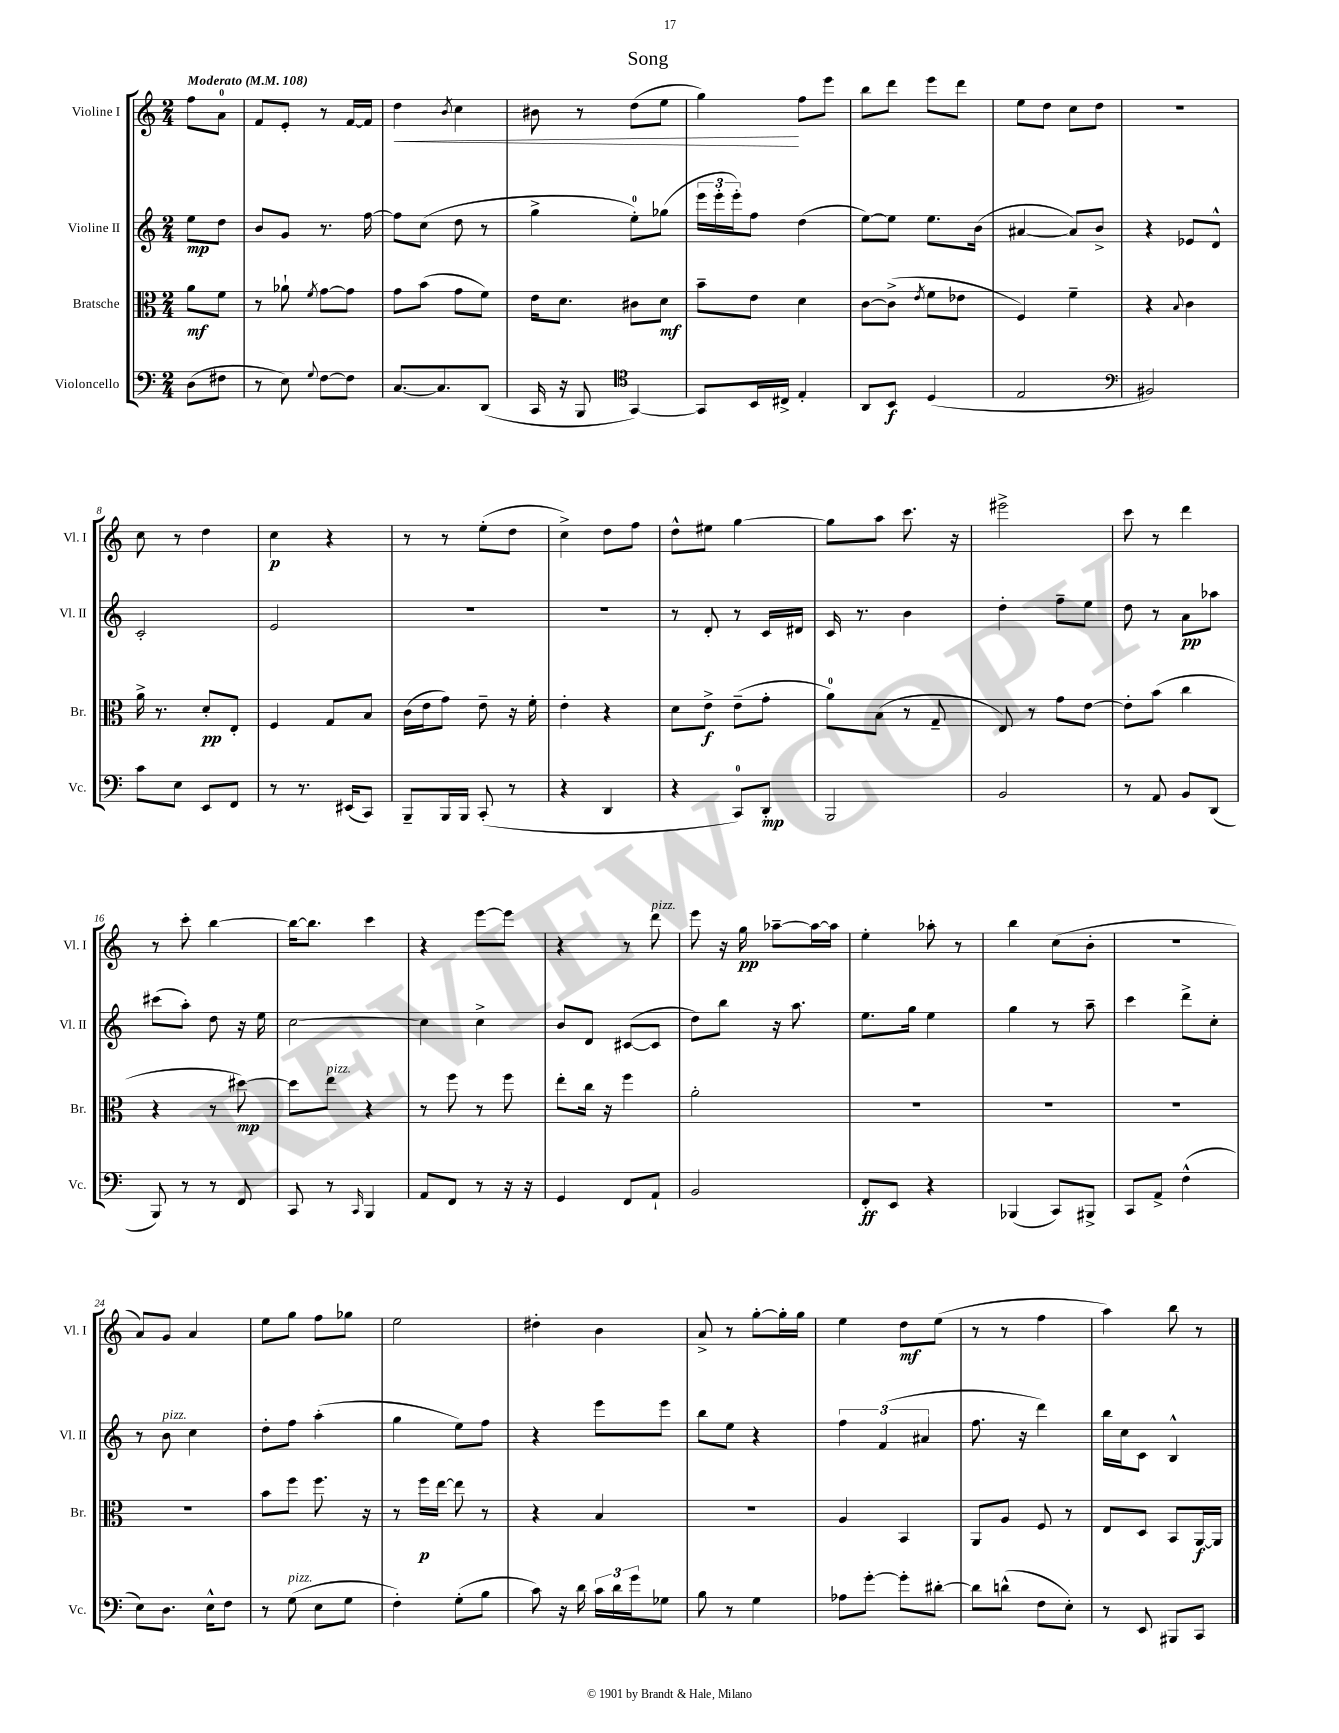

**kern	**kern	**kern	**kern
*staff4	*staff3	*staff2	*staff1
*clefF4	*clefC3	*clefG2	*clefG2
*k[]	*k[]	*k[]	*k[]
*M2/4	*M2/4	*M2/4	*M2/4
*MM108	*MM108	*MM108	*MM108
(8D\L	8a\L	8ee\L	8ff\L
8F#\J	8f\J	8dd\J	8a\J
=	=	=	=
8r	8r	8b/L	8f/L
8E\)	8a-`\	8g/J	8e'/J
8qqG/	8qf/	.	.
[8F\L	[8g\L	8.r	8r
8F\]J	8g\]J	.	[16f/LL
.	.	[16ff\	16f/]JJ
=	=	=	=
[8.C/L	8g\L	8ff\]L	4dd\
.	(8b\J	(8cc\J	.
8.C/]	.	.	.
.	.	.	8qb/
.	8g\L	8dd\	4cc\
(8DD/J	8f\J)	8r	.
=	=	=	=
16CC/	16e\LK	4gg^\	8b#\
16r	8.d\J	.	.
8BBB/	.	.	8r
*clefC4	*	*	*
[4GG/)	8c#\L	8ee'\L)	(8dd\L
.	8d\J	(8gg-\J	8ee\J
=	=	=	=
8GG/]L	8b~\L	24eee\LL	4gg\)
.	.	24eee'\	.
.	.	24eee'\J)	.
16BB/L	8e\J	8ff\J	.
16C#^/JJ	.	.	.
4E'/	4d\	(4dd\	8ff\L
.	.	.	8eee\J
=	=	=	=
8AA/L	[8c\L	[8ee\L)	8bb\L
8BB/J	(8c^\]J	8ee\]J	8ddd\J
.	8qe/	.	.
(4D/	8f\L	8.ee\L	8eee\L
.	8e-\J	.	8ddd\J
.	.	(16b\Jk	.
=	=	=	=
2E/	4F/)	[4a#/	8ee\L
.	.	.	8dd\J
.	4f~\	8a#/]L)	8cc\L
.	.	8b^/J	8dd\J
=	=	=	=
*clefF4	*	*	*
2BB#/)	4r	4r	2r
.	8qqB/	.	.
.	4c\	8e-/L	.
.	.	8d^^/J	.
=	=	=	=
8c\L	16a^\	2c'/	8cc\
.	8.r	.	.
8E\J	.	.	8r
8EE/L	8d'/L	.	4dd\
8FF/J	8E'/J	.	.
=	=	=	=
8r	4F/	2e/	4cc\
8.r	.	.	.
.	8G/L	.	4r
(16EE#/LK	.	.	.
8CC/J)	8B/J	.	.
=	=	=	=
8BBB~/L	(16c\LL	2r	8r
.	16e\J	.	.
16BBB/L	8g\J)	.	8r
16BBB/JJ	.	.	.
(8CC'/	8e~\	.	(8ee'\L
8r	16r	.	8dd\J
.	16f'\	.	.
=	=	=	=
4r	4e'\	2r	4cc^\)
4DD/	4r	.	8dd\L
.	.	.	8ff\J
=	=	=	=
4r	8d\L	8r	8dd^^\L
.	8e^\J	8d'/	8ee#\J
8CC/L)	(8e~\L	8r	[4gg\
8DD'/J	8g'\J	16c/LL	.
.	.	16d#/JJ	.
=	=	=	=
2BBB/	8a\L)	16c/	8gg\]L
.	.	8.r	.
.	(8B\J	.	8aa\J
.	8r	4b\	8.ccc\
.	8G~/	.	.
.	.	.	16r
=	=	=	=
2BB/	8E/)	4dd'\	2eee#^\
.	8r	.	.
.	8g\L	8ff~\L	.
.	[8e\J	8ee\J	.
=	=	=	=
8r	8e'\]L	8dd\	8ccc\
8AA/	(8b\J	8r	8r
8BB/L	4cc\	8a\L	4ddd\
(8DD/J	.	8aa-\J	.
=	=	=	=
8BBB/)	4r	(8ccc#\L	8r
8r	.	8aa'\J)	8ccc'\
8r	8r	8dd\	[4bb\
8FF/	[8dd#\)	16r	.
.	.	16ee\	.
=	=	=	=
8CC/	8dd#\]L	[2cc\	16bb\_LK
.	.	.	8.bb\]J
8r	8ee\J	.	.
16qqCC/	.	.	.
4BBB/	4r	.	4ccc\
=	=	=	=
8AA/L	8r	4cc\]	4r
8FF/J	8ff\	.	.
8r	8r	4cc^\	[8eee\L
16r	8ff\	.	8eee\]J
16r	.	.	.
=	=	=	=
4GG/	8ee'\L	8b/L	4r
.	16cc\Jk	8d/J	.
.	16r	.	.
8FF/L	4ff\	([8c#/L	8r
8AA`/J	.	8c#/]J	8ddd\
=	=	=	=
2BB/	2a'\	8dd\L)	8eee\
.	.	8bb\J	16r
.	.	.	16gg\
.	.	16r	[8aa-~\L
.	.	8.aa\	.
.	.	.	16aa-\_L
.	.	.	16aa-\]JJ
=	=	=	=
8FF'/L	2r	8.ee\L	4ee'\
8EE/J	.	.	.
.	.	16gg\Jk	.
4r	.	4ee\	8aa-'\
.	.	.	8r
=	=	=	=
(4BBB-/	2r	4gg\	4bb\
8CC/L)	.	8r	(8cc\L
8BBB#^/J	.	8aa~\	8b'\J
=	=	=	=
8CC/L	2r	4ccc\	2r
8AA^/J	.	.	.
(4F^^\	.	8ddd^\L	.
.	.	8cc'\J	.
=	=	=	=
8E\L)	2r	8r	8a/L)
8.D\J	.	8b\	8g/J
.	.	4cc\	4a/
16E^^\LK	.	.	.
8F\J	.	.	.
=	=	=	=
8r	8b\L	8dd'\L	8ee\L
(8G\	8ff\J	8ff\J	8gg\J
8E\L	8.ff\	(4aa'\	8ff\L
8G\J	.	.	8gg-\J
.	16r	.	.
=	=	=	=
4F'\)	8r	4gg\	2ee\
.	16ff\LL	.	.
.	[16ee\JJ	.	.
(8G'\L	8ee\]	8ee\L)	.
8B\J	8r	8ff\J	.
=	=	=	=
8c\)	4r	4r	4dd#'\
16r	.	.	.
16d\	.	.	.
24c\LL	4B/	8eee\L	4b\
24d\	.	.	.
24g\J	.	.	.
8G-\J	.	8eee\J	.
=	=	=	=
8B\	2r	8bb\L	8a^/
8r	.	8ee\J	8r
4G\	.	4r	[8gg'\L
.	.	.	16gg'\]L
.	.	.	16gg\JJ
=	=	=	=
8A-\L	4A/	6ff\	4ee\
[8g'\J	.	.	.
.	.	(6f/	.
8g'\]L	4BB/	.	8dd\L
.	.	6a#/	.
[8d#'\J	.	.	(8ee\J
=	=	=	=
8d#\]L	8AA/L	8.ff\	8r
(8d^^\J	8A/J	.	8r
.	.	16r	.
8F\L	8F/	4ddd\)	4ff\
8E'\J)	8r	.	.
=	=	=	=
8r	8E/L	16bb\LL	4aa\)
.	.	16cc\J	.
8EE/	8D/J	8c\J	.
8BBB#/L	8BB/L	4B^^/	8bb\
8CC/J	[16AA/L	.	8r
.	16AA/]JJ	.	.
==	==	==	==
*-	*-	*-	*-
